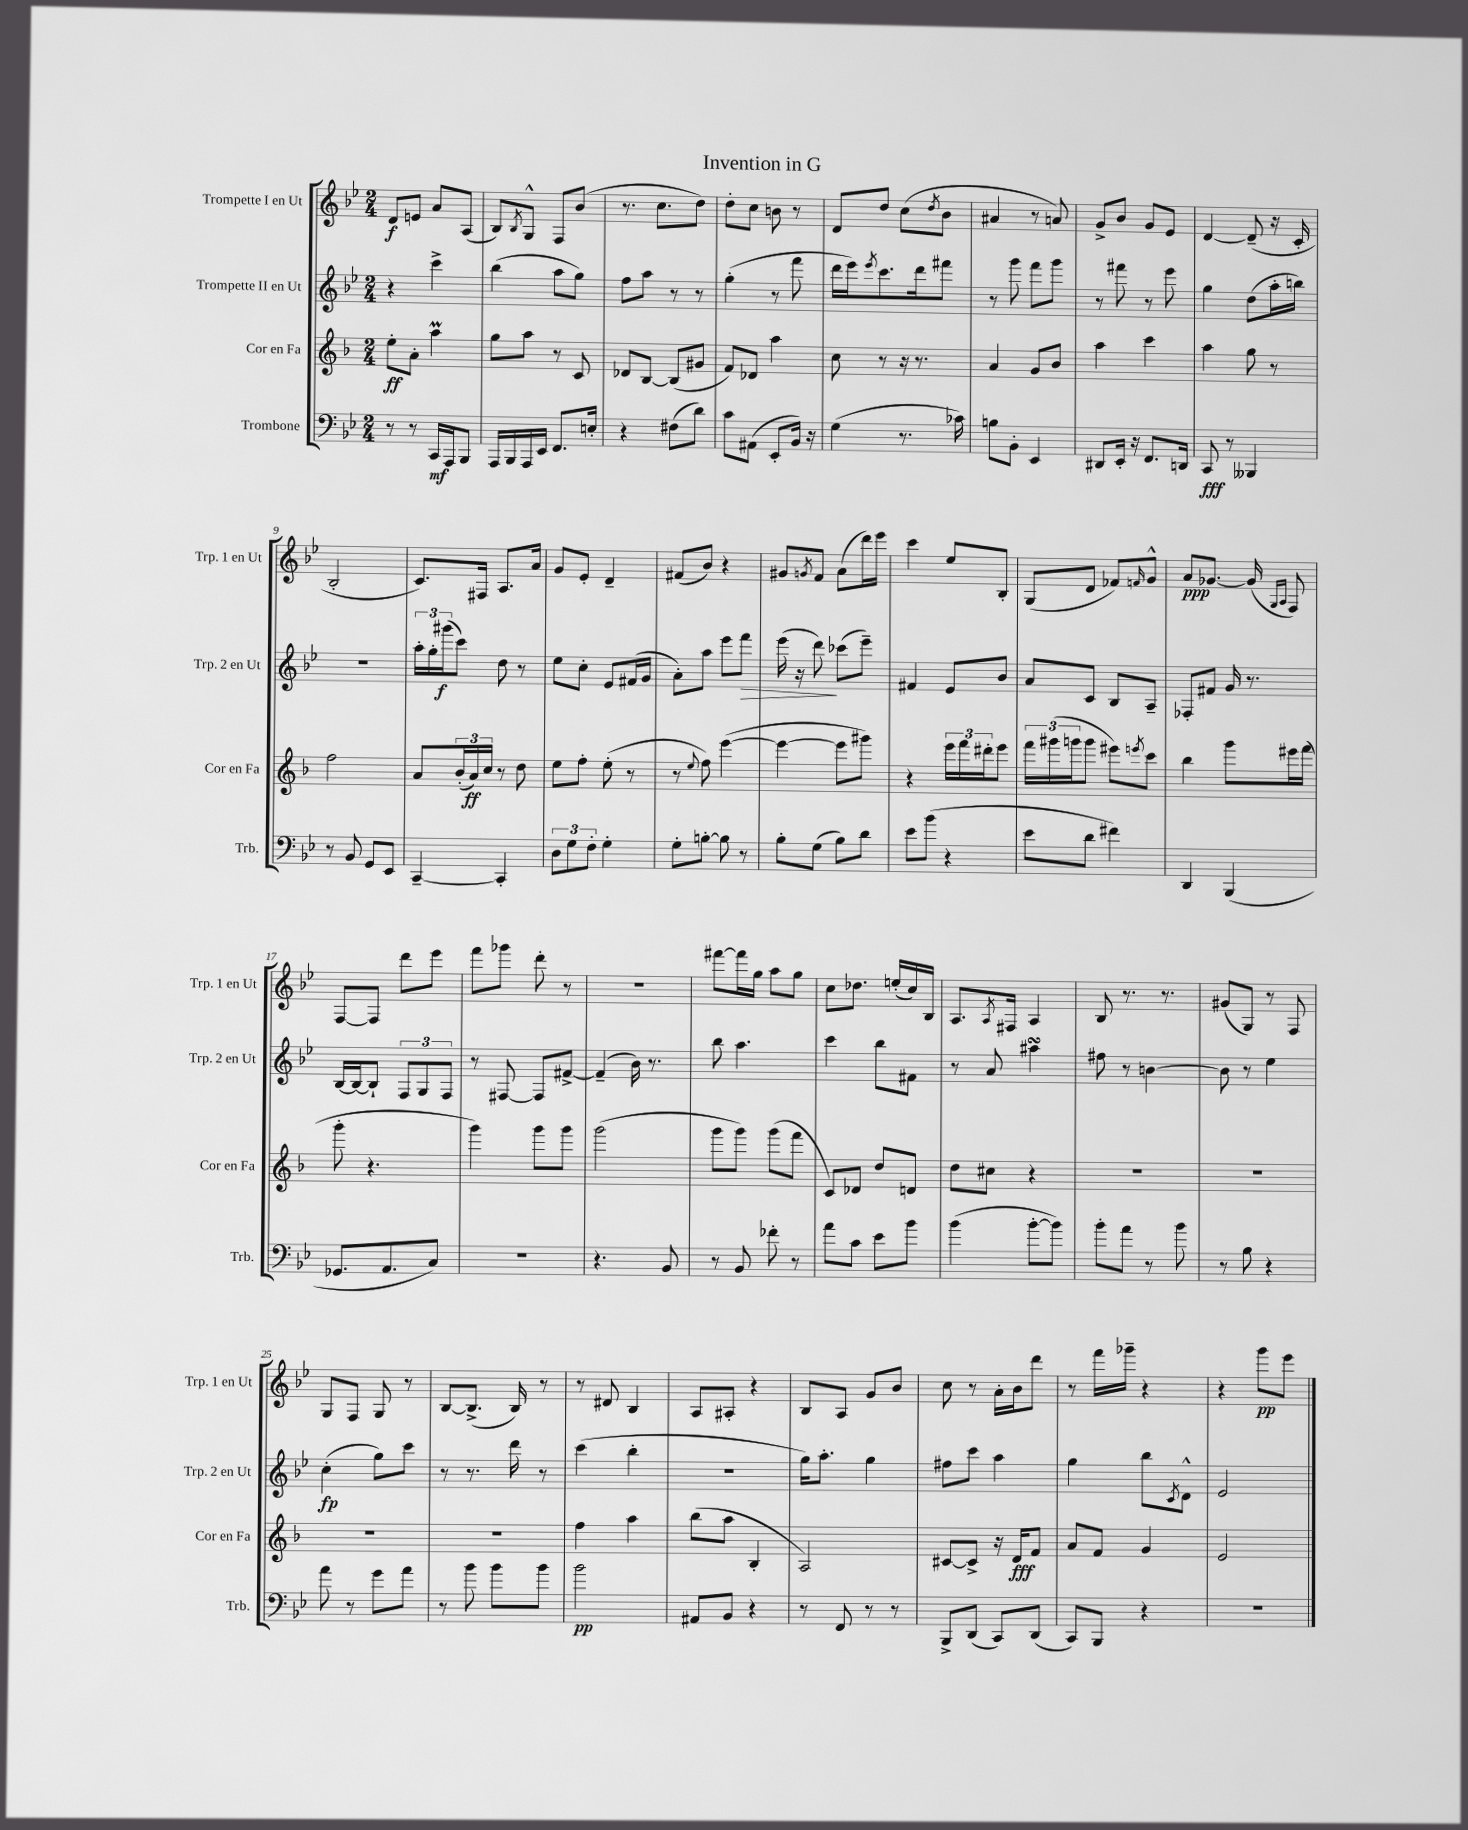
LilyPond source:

\header { title = "Invention in G" }
<<
\new StaffGroup <<
\new Staff = "s0" \with { instrumentName = "Trompette I en Ut" shortInstrumentName = "Trp. 1 en Ut" } {
    \clef treble \key bes \major \numericTimeSignature \time 2/4
    d'8\f e'8 a'8 a8( |
    bes8) \acciaccatura { bes8 } g8-^ f8 bes'8( |
    r8. c''8. d''8) |
    d''8-. c''8 b'8 r8 |
    d'8 d''8 c''8( \acciaccatura { d''8 } bes'8 |
    ais'4 r8 a'8) |
    g'8-> bes'8 g'8 ees'8 |
    d'4~ d'8--( r16 c'16-. |
    bes2-. |
    c'8.) fis16 a8. a'16 |
    g'8 ees'8-. d'4-- |
    fis'8( bes'8) r4 |
    gis'8 \acciaccatura { g'8 } f'8 a'8( d'''16) ees'''16 |
    c'''4 ees''8 bes8-. |
    g8( d'8 fes'8) \grace { f'16 } g'8-^ |
    a'8\ppp ges'8.~ ges'16( \grace { g16 a16 } f8) |
    f8~ f8 d'''8 ees'''8 |
    f'''8 ges'''8 d'''8-. r8 |
    r2 |
    fis'''8~ fis'''16 g''16 a''8 g''8 |
    c''8 des''8. e''16-.( c''16) bes16 |
    a8. \acciaccatura { a8 } fis16 a4 |
    bes8 r8. r8. |
    gis'8( g8) r8 f8 |
    g8 f8 g8 r8 |
    bes8~ bes8.->( bes16) r8 |
    r8 dis'8 bes4 |
    a8 ais8-. r4 |
    bes8 a8 g'8 bes'8 |
    c''8 r8 a'16-. bes'16 d'''8 |
    r8 f'''16 ges'''16-- r4 |
    r4 g'''8\pp ees'''8 \bar "|." |
}
\new Staff = "s1" \with { instrumentName = "Trompette II en Ut" shortInstrumentName = "Trp. 2 en Ut" } {
    \clef treble \key bes \major \numericTimeSignature \time 2/4
    r4 c'''4-> |
    bes''4( a''8 g''8) |
    f''8 a''8 r8 r8 |
    g''4-.( r8 f'''8 |
    d'''16 ees'''16) \acciaccatura { ees'''8 } c'''8. d'''16 fis'''8 |
    r8 g'''8 f'''8 g'''8 |
    r8 fis'''8 r8 ees'''8 |
    g''4 d''8( a''16-. b''16) |
    r2 |
    \tuplet 3/2 { a''16-. g''16-. gis'''16\f( } c'''8) d''8 r8 |
    ees''8 c''8-. ees'8 fis'16( g'16 |
    a'8-.) a''8 ees'''8 f'''8\> |
    ees'''16( r16 d'''8\!) ces'''8( ees'''8--) |
    fis'4 ees'8 bes'8 |
    a'8 c'8 bes8 a8-- |
    fes8-. fis'8 g'16 r8. |
    bes16~ bes16~ bes8-! \tuplet 3/2 { f8 g8 f8 } |
    r8 fis8~ fis8 fis'8~-> |
    fis'4--( bes'16) r8. |
    bes''8 a''4. |
    c'''4 bes''8 fis'8 |
    r8 a'8 ais''4\turn |
    fis''8 r8 b'4~ |
    b'8 r8 ees''4 |
    c''4-.\fp( g''8) c'''8 |
    r8 r8. d'''16 r8 |
    c'''4( bes''4-. |
    r2 |
    g''16) a''8.-. g''4 |
    fis''8 c'''8 a''4 |
    g''4 bes''8 \acciaccatura { c'8 } d'8-^ |
    ees'2 \bar "|." |
}
\new Staff = "s2" \with { instrumentName = "Cor en Fa" shortInstrumentName = "Cor en Fa" } {
    \clef treble \key f \major \numericTimeSignature \time 2/4
    e''8-.\ff a'8-. a''4\prall |
    g''8 a''8 r8 c'8 |
    des'8 bes8~ bes8( gis'8 |
    f'8) des'8 a''4 |
    c''8 r8 r16 r8. |
    a'4 g'8 bes'8 |
    a''4 c'''4 |
    a''4 g''8 r8 |
    f''2 |
    a'8 \tuplet 3/2 { bes'16-.( a'16\ff) c''16 } r8 d''8 |
    e''8 f''8-. e''8-.( r8 |
    r8 \appoggiatura { e''8 } f''8) e'''4~( |
    e'''4~ e'''8 gis'''8) |
    r4 \tuplet 3/2 { e'''16 f'''16 dis'''16-. } e'''8 |
    \tuplet 3/2 { f'''16 gis'''16( g'''16 } g'''8 eis'''8) \acciaccatura { e'''8 } c'''8 |
    bes''4 g'''8 eis'''16 f'''16( |
    g'''8-. r4. |
    g'''4) g'''8 g'''8 |
    g'''2( |
    g'''8 g'''8) g'''8( f'''8 |
    c'8) des'8 d''8 d'8 |
    d''8 cis''8 r4 |
    R2 |
    R2 |
    R2 |
    R2 |
    f''4 a''4 |
    bes''8( a''8 bes4-. |
    a2) |
    cis'8~ cis'8-> r16 d'16\fff f'8 |
    a'8 f'8 g'4 |
    e'2 \bar "|." |
}
\new Staff = "s3" \with { instrumentName = "Trombone" shortInstrumentName = "Trb." } {
    \clef bass \key bes \major \numericTimeSignature \time 2/4
    r8 r8 c,16\mf a,,16 bes,,8 |
    a,,16 bes,,16 a,,16 ees,16 f,8. e16-. |
    r4 fis8( d'8) |
    c'8 ais,8( ees,8-. bes,16) r16 |
    g4( r8. ces'16) |
    b8 bes,8-. ees,4 |
    dis,8 ees,16-. r16 f,8. d,16 |
    c,8\fff r8 beses,,4 |
    r8 bes,8 g,8 ees,8 |
    c,4~-- c,4-. |
    \tuplet 3/2 { d8 g8 f8-. } g4-. |
    g8-. b8~-. b8 r8 |
    bes8-. g8( bes8) d'8 |
    ees'8 bes'8( r4 |
    ees'8 d'8 fis'4) |
    d,4 bes,,4( |
    ges,8. a,8. c8) |
    R2 |
    r4. bes,8 |
    r8 bes,8 fes'8-. r8 |
    a'8 c'8 ees'8 bes'8 |
    bes'4( bes'8~-. bes'8) |
    bes'8-. a'8 r8 bes'8 |
    r8 bes8 r4 |
    a'8 r8 g'8 a'8 |
    r8 bes'8 bes'8 bes'8 |
    bes'2\pp |
    ais,8 bes,8 r4 |
    r8 f,8 r8 r8 |
    bes,,8-> d,8( c,8) d,8( |
    c,8) bes,,8 r4 |
    R2 \bar "|." |
}
>>
>>
